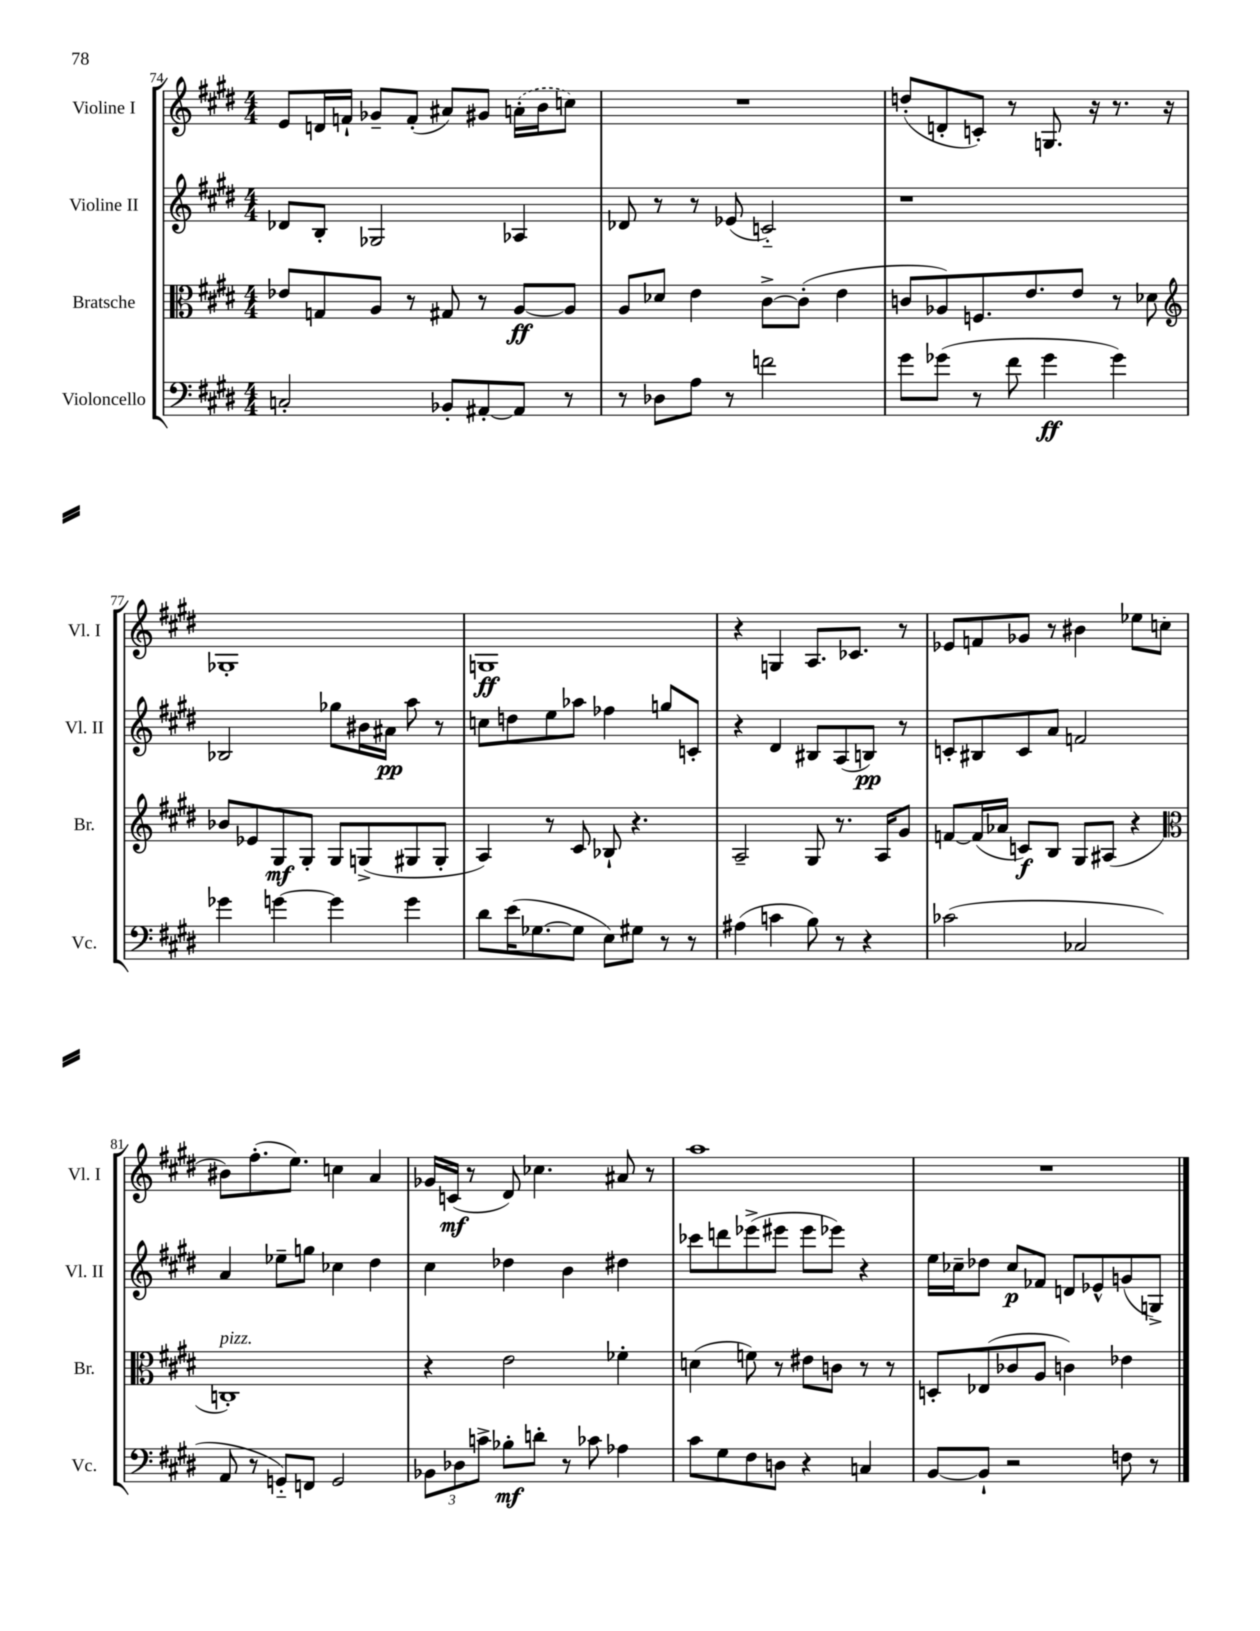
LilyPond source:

<<
\new StaffGroup <<
\new Staff = "s0" \with { instrumentName = "Violine I" shortInstrumentName = "Vl. I" } {
    \clef treble \key e \major \numericTimeSignature \time 4/4
    e'8 d'16 f'16-! ges'8-- f'8-.( ais'8) gis'8 \once \slurDashed a'16-.( b'16 c''8) |
    R1 |
    d''8-.( d'8-. c'8-.) r8 g8. r16 r8. r16 |
    ges1-. |
    g1\ff |
    r4 g4 a8. ces'8. r8 |
    ees'8 f'8 ges'8 r8 bis'4 ees''8 c''8( |
    bis'8) fis''8.-.( e''8.) c''4 a'4 |
    ges'16 c'16\mf( r8 dis'8) ces''4. ais'8 r8 |
    a''1 |
    R1 \bar "|." |
}
\new Staff = "s1" \with { instrumentName = "Violine II" shortInstrumentName = "Vl. II" } {
    \clef treble \key e \major \numericTimeSignature \time 4/4
    des'8 b8-. ges2 aes4 |
    des'8 r8 r8 ees'8( c'2-_) |
    r1 |
    bes2 ges''8 bis'16 ais'16\pp a''8 r8 |
    c''8 d''8 e''8 aes''8 fes''4 g''8 c'8-. |
    r4 dis'4 bis8 a8( b8\pp) r8 |
    c'8-. bis8 c'8 a'8 f'2 |
    a'4 ees''8-- g''8 ces''4 dis''4 |
    cis''4 des''4 b'4 dis''4 |
    ces'''8 d'''8 ees'''8->( eis'''8 eis'''8 ees'''8) r4 |
    e''16 ces''16-- des''8 ces''8\p fes'8 d'8 ees'8-^ g'8( g8->) \bar "|." |
}
\new Staff = "s2" \with { instrumentName = "Bratsche" shortInstrumentName = "Br." } {
    \clef alto \key e \major \numericTimeSignature \time 4/4
    ees'8 g8 a8 r8 gis8 r8 a8~\ff a8 |
    a8 des'8 e'4 cis'8~-> cis'8-.( e'4 |
    c'8 aes8) f8. e'8. e'8 r8 des'8 |
    \clef treble bes'8 ees'8 gis8\mf gis8-. gis8 g8->( gis8 gis8-. |
    a4) r8 cis'8 bes8-! r4. |
    a2-- gis8 r8. a16 gis'8 |
    f'8~ f'16( aes'16 c'8\f) b8 gis8 ais8( r4 |
    \clef alto c1-.^\markup { \italic "pizz." }) |
    r4 e'2 fes'4-. |
    d'4( f'8) r8 eis'8 c'8 r8 r8 |
    d8-. ees8( ces'8 a8 c'4) ees'4 \bar "|." |
}
\new Staff = "s3" \with { instrumentName = "Violoncello" shortInstrumentName = "Vc." } {
    \clef bass \key e \major \numericTimeSignature \time 4/4
    c2-. bes,8-. ais,8~-. ais,8 r8 |
    r8 des8 a8 r8 f'2 |
    gis'8 ges'8( r8 fis'8 ges'4\ff ges'4) |
    ges'4 g'4~ g'4 g'4 |
    dis'8 e'16( ges8.~ ges8 e8) gis8 r8 r8 |
    ais4( c'4 b8) r8 r4 |
    ces'2( ces2 |
    a,8 r8 g,8-_) f,8 g,2 |
    \tuplet 3/2 { bes,8 des8 c'8-> } bes8-.\mf d'8-. r8 ces'8 aes4 |
    cis'8 gis8 fis8 d8 r4 c4 |
    b,8~ b,8-! r2 f8 r8 \bar "|." |
}
>>
>>
\layout { \context { \Score currentBarNumber = #74 } }
